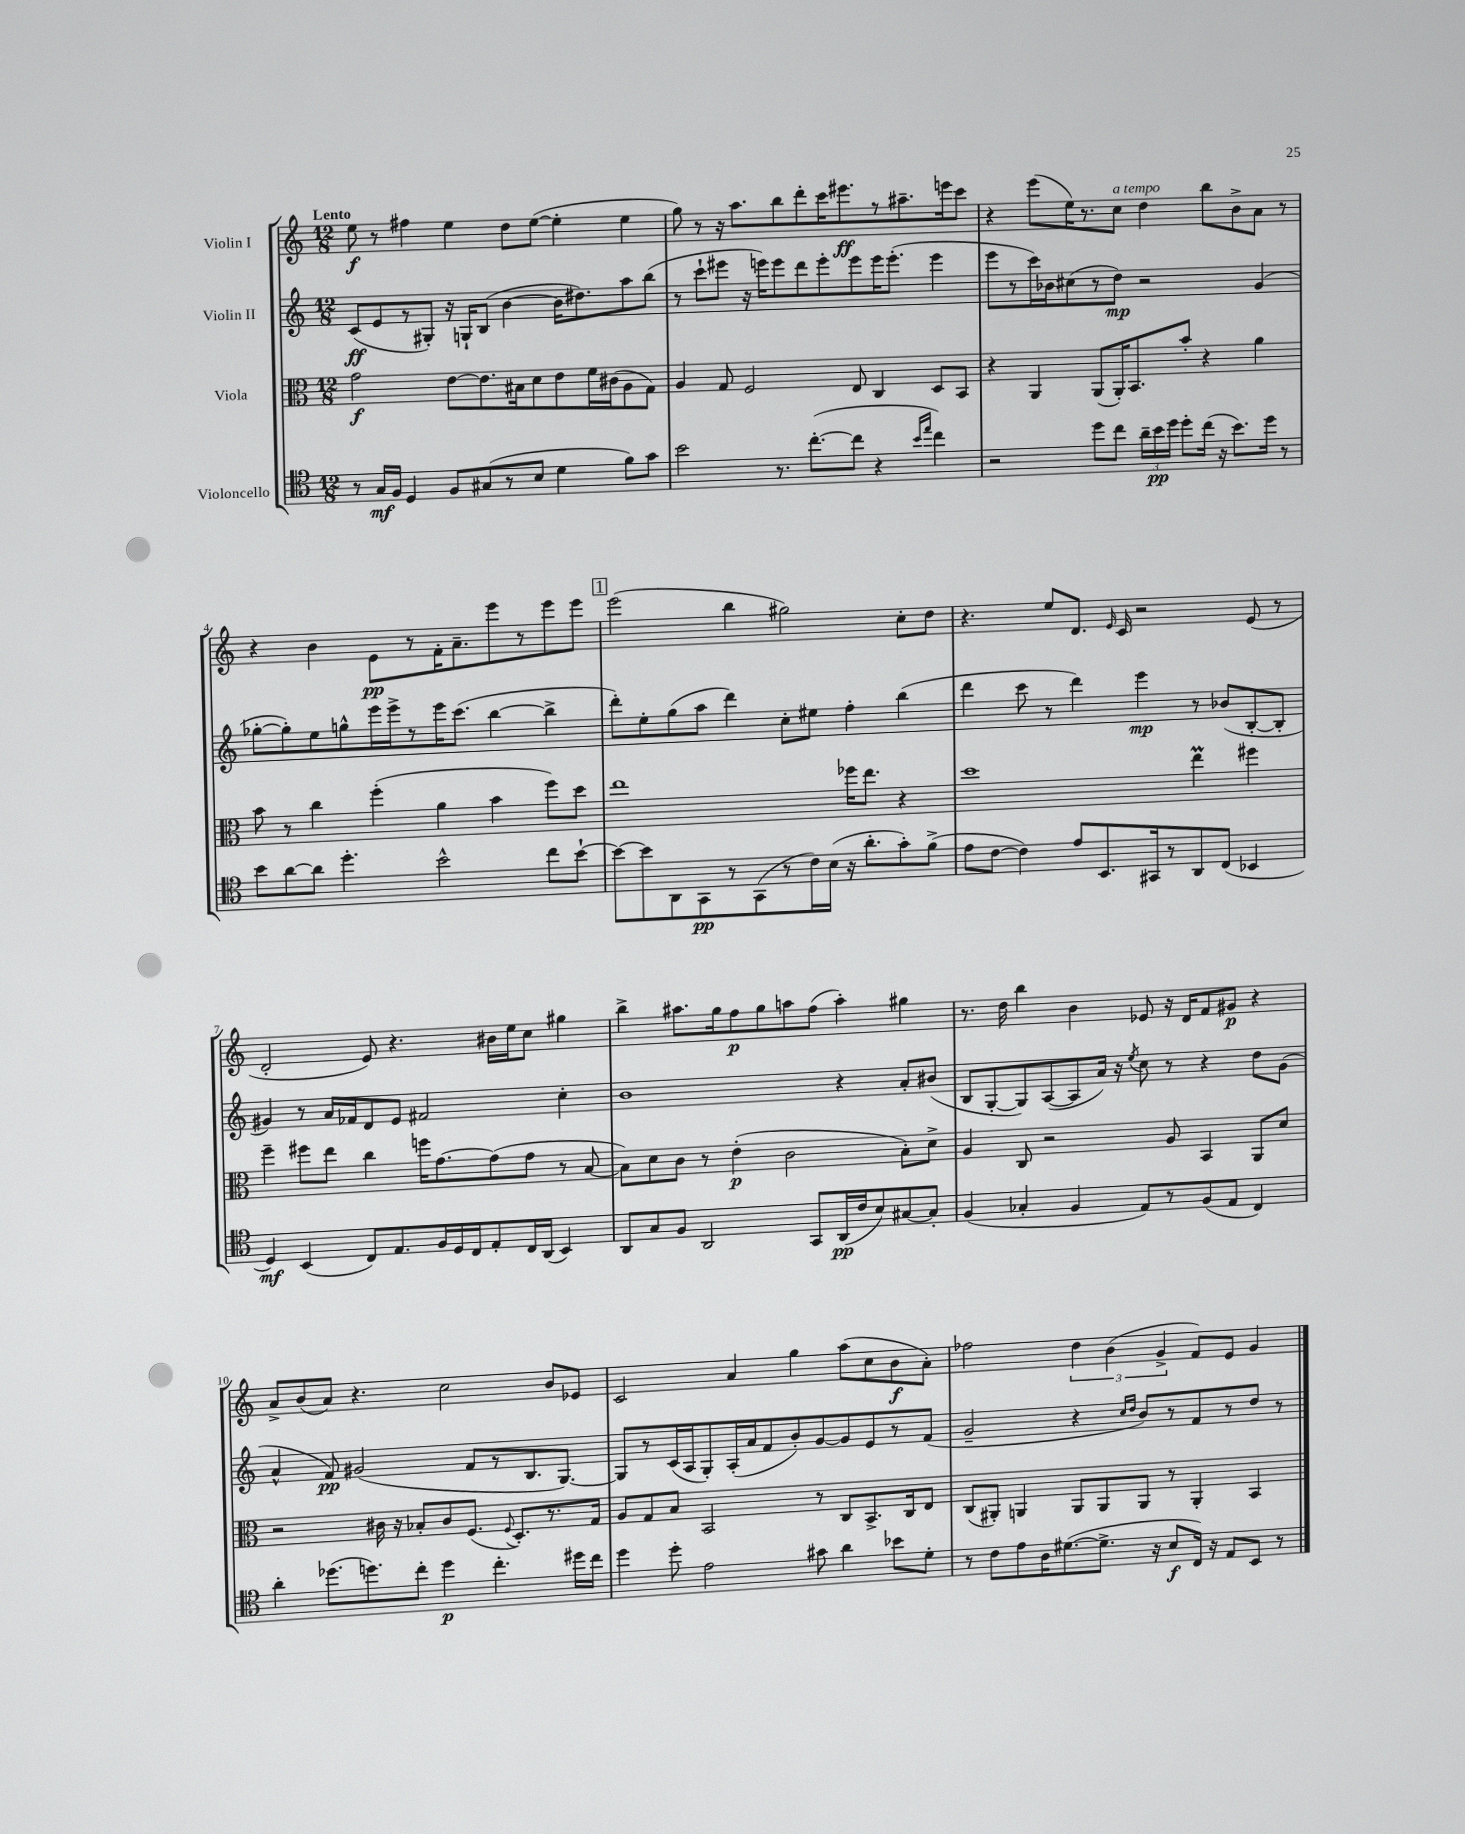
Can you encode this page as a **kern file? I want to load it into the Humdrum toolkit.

**kern	**kern	**kern	**kern
*staff4	*staff3	*staff2	*staff1
*clefC4	*clefC3	*clefG2	*clefG2
*k[]	*k[]	*k[]	*k[]
*M12/8	*M12/8	*M12/8	*M12/8
8r	2g	(8c	8ee
16G	.	8e	8r
16F	.	.	.
4D	.	8r	4ff#
.	.	8G#')	.
8F	[8e	16r	4ee
.	.	16G`	.
(8G#	8.e]	(8B	.
8r	.	[4b	8dd
.	16B#	.	.
8B	8d	.	([8ee
4d	8e	16b]	4ee']
.	.	8.dd#)	.
.	16f	.	.
.	(16c#	.	.
8f)	8A	8aa	4ee
8g	8G)	(8bb	.
=	=	=	=
2b	4A	8r	8gg)
.	.	8ccc`	8r
.	8G	8eee#	16r
.	.	.	8.aa
.	2F	16r	.
.	.	16eee)	.
8.r	.	8eee	8bb
.	.	8ddd	8ddd'
([8.cc'	.	.	.
.	.	8eee'	16ccc
.	.	.	8.eee#
8cc]	8E	8eee	.
4r	4C	16eee	8r
.	.	(8.eee'	.
.	.	.	8.aa#~
16qqb	.	.	.
16qqee	.	.	.
4cc)	8D	4eee	.
.	.	.	16eee
.	8BB	.	8ccc
=	=	=	=
2r	4r	8eee	4r
.	.	8r	.
.	4AA	16ccc)	(8eee
.	.	16b-	.
.	.	(8cc#	16ee)
.	.	.	8.r
8dd	(8AA	8r	.
8cc	16AA')	8dd)	8cc
.	8.BB	.	.
24a~	.	2r	4dd
24b	.	.	.
24dd	.	.	.
8dd'	8b'	.	.
(16cc	4r	.	8bb
16r	.	.	.
8.b)	.	.	8b^
.	4a	(4g	8a
16dd	.	.	.
8r	.	.	8r
=	=	=	=
8b	8b	[8gg-'	4r
[8a	8r	8gg-'])	.
8a]	4cc	8ee	4b
4.dd'	.	8gg^^	.
.	(4ff'	16eee	8e
.	.	16eee^	.
.	.	8r	8r
2b^^	4a	16eee	16f'
.	.	(8.ccc	8.a~
.	4b	[4bb	8eee
.	.	.	8r
8cc	8ff)	4bb^]	8eee
[8b`	8dd	.	8eee
=	=	=	=
8b_	1ee	8ddd')	(2eee
8b]	.	8ee'	.
8AA	.	(8gg	.
8GG	.	8aa	.
8r	.	4ddd)	4bb
(8GG	.	.	.
8r	.	8cc'	2gg#)
16c)	.	8ee#	.
(16B	.	.	.
16r	16ff-	4ff'	.
8.a'	8.ee	.	.
8g')	4r	(4bb	8cc'
(8f^	.	.	8dd
=	=	=	=
8e	1dd	4ddd	4.r
[8c	.	.	.
4c])	.	8ccc	.
.	.	8r	8ee
8e	.	4ddd)	8.d
8.BB	.	.	.
.	.	.	16qqe
.	.	.	16c
.	.	4eee	2r
16GG#	.	.	.
8r	.	.	.
8AA	4ee	8r	.
(8C	.	(8b-	.
4BB-	4ff#	[8B'	(8e
.	.	8B']	8r
=	=	=	=
4D)	4ff~	4g#)	2d'
(4BB	8ff#	8r	.
.	8ee	16a	.
.	.	16f-	.
8C)	4cc	8d	8e)
8.E	.	8e	4.r
.	16ff	2f#	.
16F	[8.g	.	.
16D	.	.	.
16C	.	.	.
8E'	(8g]	.	16b#
.	.	.	16ee
16C	8g	.	8cc
(16AA	.	.	.
4BB)	8r	4cc'	4gg#
.	[8B	.	.
=	=	=	=
8AA	8B])	1b	4bb^
8G	8d	.	.
8F	8c	.	8.aa#
2AA	8r	.	.
.	.	.	16gg
.	(4e'	.	8ff
.	.	.	8gg
.	2c	.	8aa
8GG	.	.	(8ff
(16AA	.	4r	4aa')
16c	.	.	.
8B)	.	.	.
[8G#	8B')	8a'	4gg#
8G#']	8d^	(8b#	.
=	=	=	=
(4F	4A	8B	8.r
.	.	[8G'	.
.	.	.	16dd
4G-'	8C	8G])	4bb
.	2r	([8A	.
4F	.	8A]	4b
.	.	16a)	.
.	.	16r	.
.	.	8qee	.
8E)	.	8cc	8e-
8r	8A	8r	16r
.	.	.	16d
(8F	4BB	4r	8f
8E	.	.	8g#
4C)	8AA	8dd	4r
.	8d	(8g	.
=	=	=	=
4a'	2r	4a^^	8a^
.	.	.	(8b
(8.dd-	.	8f)	8a)
.	.	(2g#	4.r
8.dd)	.	.	.
.	16c#	.	.
.	16r	.	.
8cc'	8B-'	.	.
4dd	8c#	.	2cc
.	(8.F	8f	.
4.cc'	.	8r	.
.	8qqF	.	.
.	8.D')	.	.
.	.	8.B	.
.	8.r	.	8b
.	.	[8.G)	.
16dd#	.	.	8e-
16cc	16G	.	.
=	=	=	=
4dd	8A	8G]	2c
.	8G	8r	.
8dd'	8B	(16c	.
.	.	16A	.
2e	2BB	8G')	.
.	.	(16A'	4a
.	.	16a	.
.	.	8f	.
.	.	8b')	4gg
8g#	8r	[8g	.
4a	8C	8g]	(8aa
.	8.BB^	8e	8cc
8b-	.	8r	8b
.	16C	.	.
8d'	8E	(8f	8a')
=	=	=	=
8r	(8C	2g~	2ff-
8c	8AA#')	.	.
8e	4AA	.	.
16A	.	.	.
([8.d#	.	.	.
.	8AA	4r	6dd
8.d#^]	8AA	.	.
.	.	.	(6b
.	.	16qqcc	.
.	.	16qqdd	.
.	8AA	8b)	.
16r	.	.	.
.	.	.	6g^
8B	8r	8r	.
16C)	4AA'	8f	8f)
16r	.	.	.
8E	.	8r	8e
8BB	4BB	8dd	4g
8r	.	8r	.
==	==	==	==
*-	*-	*-	*-
